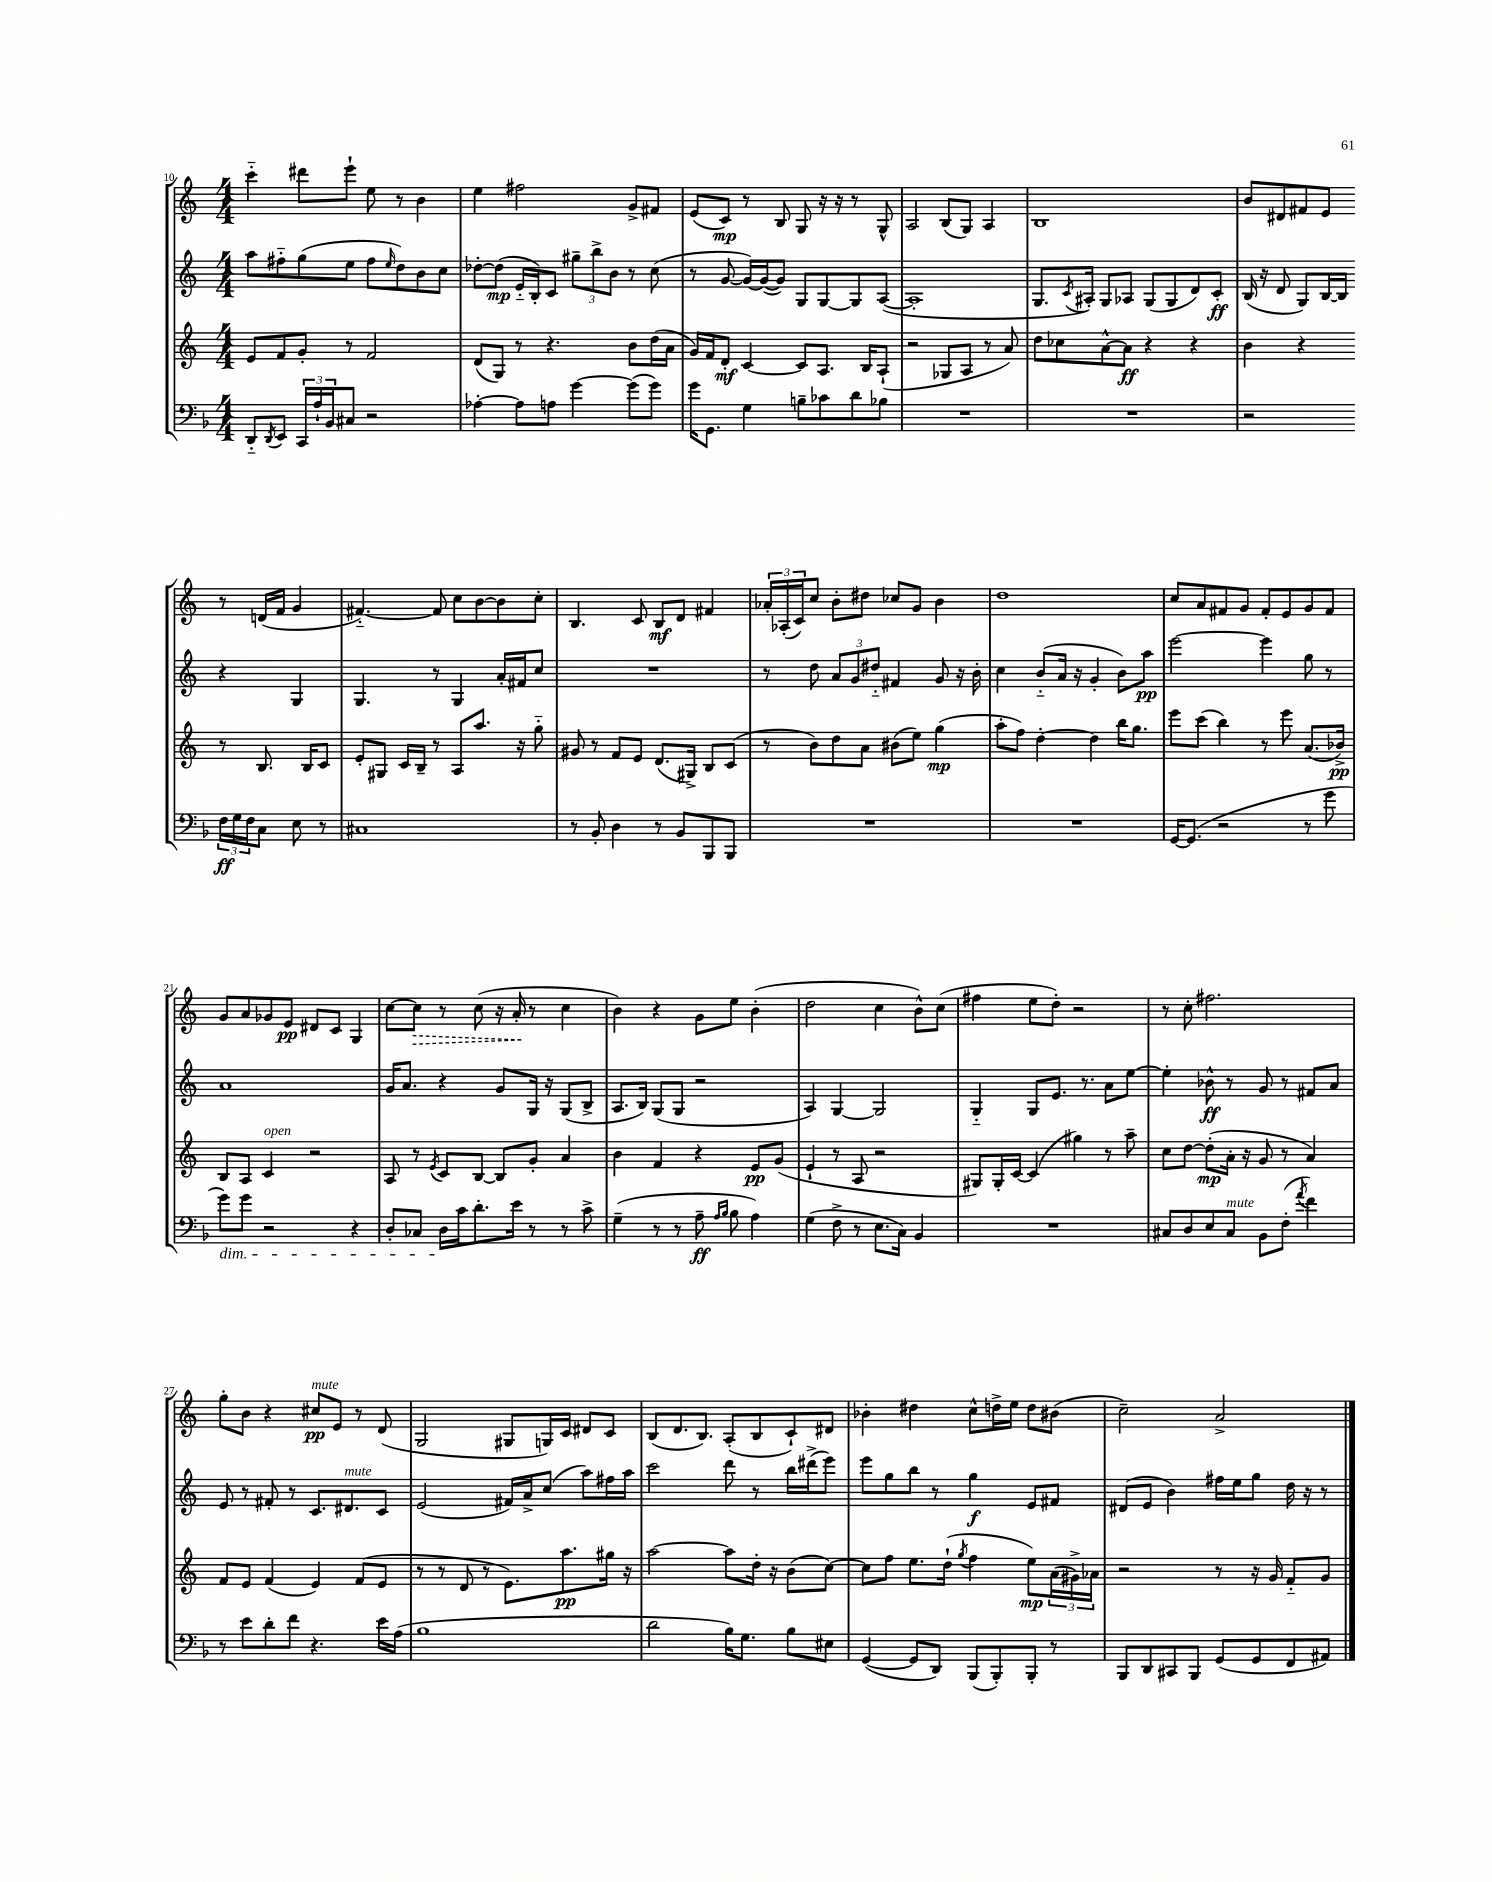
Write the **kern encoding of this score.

**kern	**kern	**kern	**kern
*staff4	*staff3	*staff2	*staff1
*clefF4	*clefG2	*clefG2	*clefG2
*k[b-]	*k[]	*k[]	*k[]
*M4/4	*M4/4	*M4/4	*M4/4
8DD'~	8e	8aa	4ccc'~
8qDD	.	.	.
8EE	8f	8ff#'~	.
24CC	8g'	(8gg	8ddd#
24A`	.	.	.
24BB-	.	.	.
8C#	8r	8ee	8eee`
2r	2f	8ff#	8ee
.	.	16qqee	.
.	.	8dd)	8r
.	.	8b	4b
.	.	8cc	.
=	=	=	=
[4A-'	(8d	[8dd-'	4ee
.	8G)	(8dd-]	.
8A-]	8r	16e'~	2ff#
.	.	16B')	.
8A	4.r	8c	.
[4g	.	12gg#~	.
.	.	12bb^	.
.	.	12b	.
(8g]	8b	8r	8g^
8g)	(16dd	(8cc	8f#
.	16a	.	.
=	=	=	=
16g	16g)	8r	(8e
8.GG	16f	.	.
.	8d'	[8g	8c)
4G	[4c	16g_)	8r
.	.	(16g_	.
.	.	8g])	8B
8B~	8c]	8G	8G
8c-	8.A	[8G	16r
.	.	.	16r
8d	.	8G]	8r
.	16B	.	.
8B-	(8A`	([8A	8G^^
=	=	=	=
1r	2r	1A']	2A
.	8G-	.	(8B
.	8A	.	8G)
.	8r	.	4A
.	8a)	.	.
=	=	=	=
1r	8dd	8.G	1B
.	8cc-	.	.
.	.	8qc	.
.	.	16A#')	.
.	[8a^^	8G	.
.	8a]	8A-	.
.	4r	(8G	.
.	.	8G	.
.	4r	8d)	.
.	.	8c'	.
=	=	=	=
2r	4b	(16B	8b
.	.	16r	.
.	.	8d	8d#
.	4r	8G)	8f#
.	.	[16B	8e
.	.	16B]	.
24F	8r	4r	8r
24G	.	.	.
24F	.	.	.
8C	8.B	.	(16d
.	.	.	16f#
8E	.	4G	4g
.	16B	.	.
8r	8c	.	.
=	=	=	=
1C#	8e'	4.G	[4.f#'~)
.	8G#	.	.
.	16c	.	.
.	16B~	.	.
.	8r	8r	8f#]
.	8A	4G	8cc
.	8.aa	.	[8b
.	.	16a'	8b]
.	16r	16f#	.
.	8gg'~	8cc	8cc'
=	=	=	=
8r	8g#	1r	4.B
8BB-'	8r	.	.
4D	8f	.	.
.	8e	.	8c
8r	(8.d	.	8B
8BB-	.	.	8d
.	16G#^)	.	.
8BBB-	8B	.	4f#
8BBB-	(8c	.	.
=	=	=	=
1r	8r	8r	24a-'
.	.	.	(24A-'
.	.	.	24c)
.	8b)	8dd	8cc
.	8dd	12a	8b'
.	.	12g	.
.	8a	.	8dd#
.	.	12dd#'~	.
.	(8b#	4f#	8cc-
.	8ee)	.	8g
.	(4gg	8g	4b
.	.	16r	.
.	.	16b'	.
=	=	=	=
1r	8aa'	4cc	1dd
.	8ff)	.	.
.	[4dd'	(8b'~	.
.	.	16a	.
.	.	16r	.
.	4dd]	4g'	.
.	16bb	8b)	.
.	8.gg	.	.
.	.	8aa	.
=	=	=	=
[16GG	8eee	[2eee	8cc
(8.GG]	.	.	.
.	(8ccc	.	8a
2r	4bb)	.	8f#
.	.	.	8g
.	8r	4eee]	8f#'
.	8eee	.	8e
8r	(8.a	8gg	8g
8g	.	8r	8f#
.	16b-^)	.	.
=	=	=	=
8g)	8B	1a	8g
8g	8A	.	8a
2r	4c	.	8g-
.	.	.	8e
.	2r	.	8d#
.	.	.	8c
4r	.	.	4G
=	=	=	=
8D'	8A	16g	[8cc
.	.	8.a	.
8C-	8r	.	8cc]
.	8qe	.	.
16D	8c	4r	8r
16c	.	.	.
8.d'	[8B	.	(8cc
.	8B]	8g	16r
16e	.	.	16a'
8r	8g'	16G	8r
.	.	16r	.
8r	4a	(8G	4cc
8c^	.	8B^	.
=	=	=	=
(4G~	4b	8.A	4b)
.	.	16B)	.
8r	4f	(8G	4r
8r	.	8G	.
8A~	4r	2r	8g
16qqA	.	.	.
16qqB-	.	.	.
8B-	.	.	8ee
4A)	8e	.	(4b'
.	(8g	.	.
=	=	=	=
(4G	4e`	4A)	2dd
8F^	8r	[4G	.
8r	8A	.	.
8.E	2r	2G]	4cc
16C)	.	.	.
4BB-	.	.	8b^^)
.	.	.	(8cc
=	=	=	=
1r	8G#)	4G'~	4ff#
.	16G#'	.	.
.	[16c	.	.
.	(4c]	8G	8ee
.	.	8.e	8dd')
.	4gg#)	.	2r
.	.	8.r	.
.	8r	8a	.
.	8aa~	[8ee	.
=	=	=	=
8C#	8cc	4ee']	8r
8D	[8dd	.	8cc'
8E	(8dd']	8b-^^	2.ff#
8C#	16a'	8r	.
.	16r	.	.
8BB-	8g	8g	.
(8F'	8r	8r	.
8qa	.	.	.
4f)	4a)	8f#	.
.	.	8a	.
=	=	=	=
8r	8f	8e	8gg'
8e	8e	8r	8b
8d'	(4f	8f#'	4r
8f	.	8r	.
4.r	4e)	8.c	8cc#
.	.	.	8e
.	.	8.d#	.
.	(8f	.	8r
16e	8e	8c	(8d
(16A	.	.	.
=	=	=	=
1B-	8r	(2e	2G
.	8r	.	.
.	8d	.	.
.	8r	.	.
.	8.e)	16f#)	8G#
.	.	16a^	.
.	.	(8cc	16G)
.	8.aa	.	16c
.	.	8aa)	8d#
.	16gg#	16ff#	8c
.	16r	16aa	.
=	=	=	=
2d	[2aa	2ccc	(8B
.	.	.	8.d
.	.	.	8.B)
16B-)	8aa]	8ddd	(8A'
8.G	.	.	.
.	16dd'	8r	8B
.	16r	.	.
8B-	(8b	16bb	8c`)
.	.	(16ddd#^	.
8E#	[8cc)	8eee)	8d#
=	=	=	=
([4GG	8cc]	8eee	4b-'
.	8ff	8gg	.
8GG]	8.ee	8bb	4dd#
8DD)	.	8r	.
.	(16dd`	.	.
.	8qgg	.	.
(8BBB-	4ff	4gg	8cc^^
8BBB-')	.	.	16dd^
.	.	.	16ee
8BBB-'	8ee)	8e	8dd
8r	(24a	8f#	(8b#
.	24g#^)	.	.
.	24a-	.	.
=	=	=	=
8BBB-	2r	(8d#	2cc~)
8DD	.	8e	.
8CC#	.	4b)	.
8BBB-	.	.	.
(8GG	8r	16ff#	2a^
.	.	16ee	.
8GG	16r	8gg	.
.	16g	.	.
8FF	8f'~	16dd	.
.	.	16r	.
8AA#)	8g	8r	.
==	==	==	==
*-	*-	*-	*-
